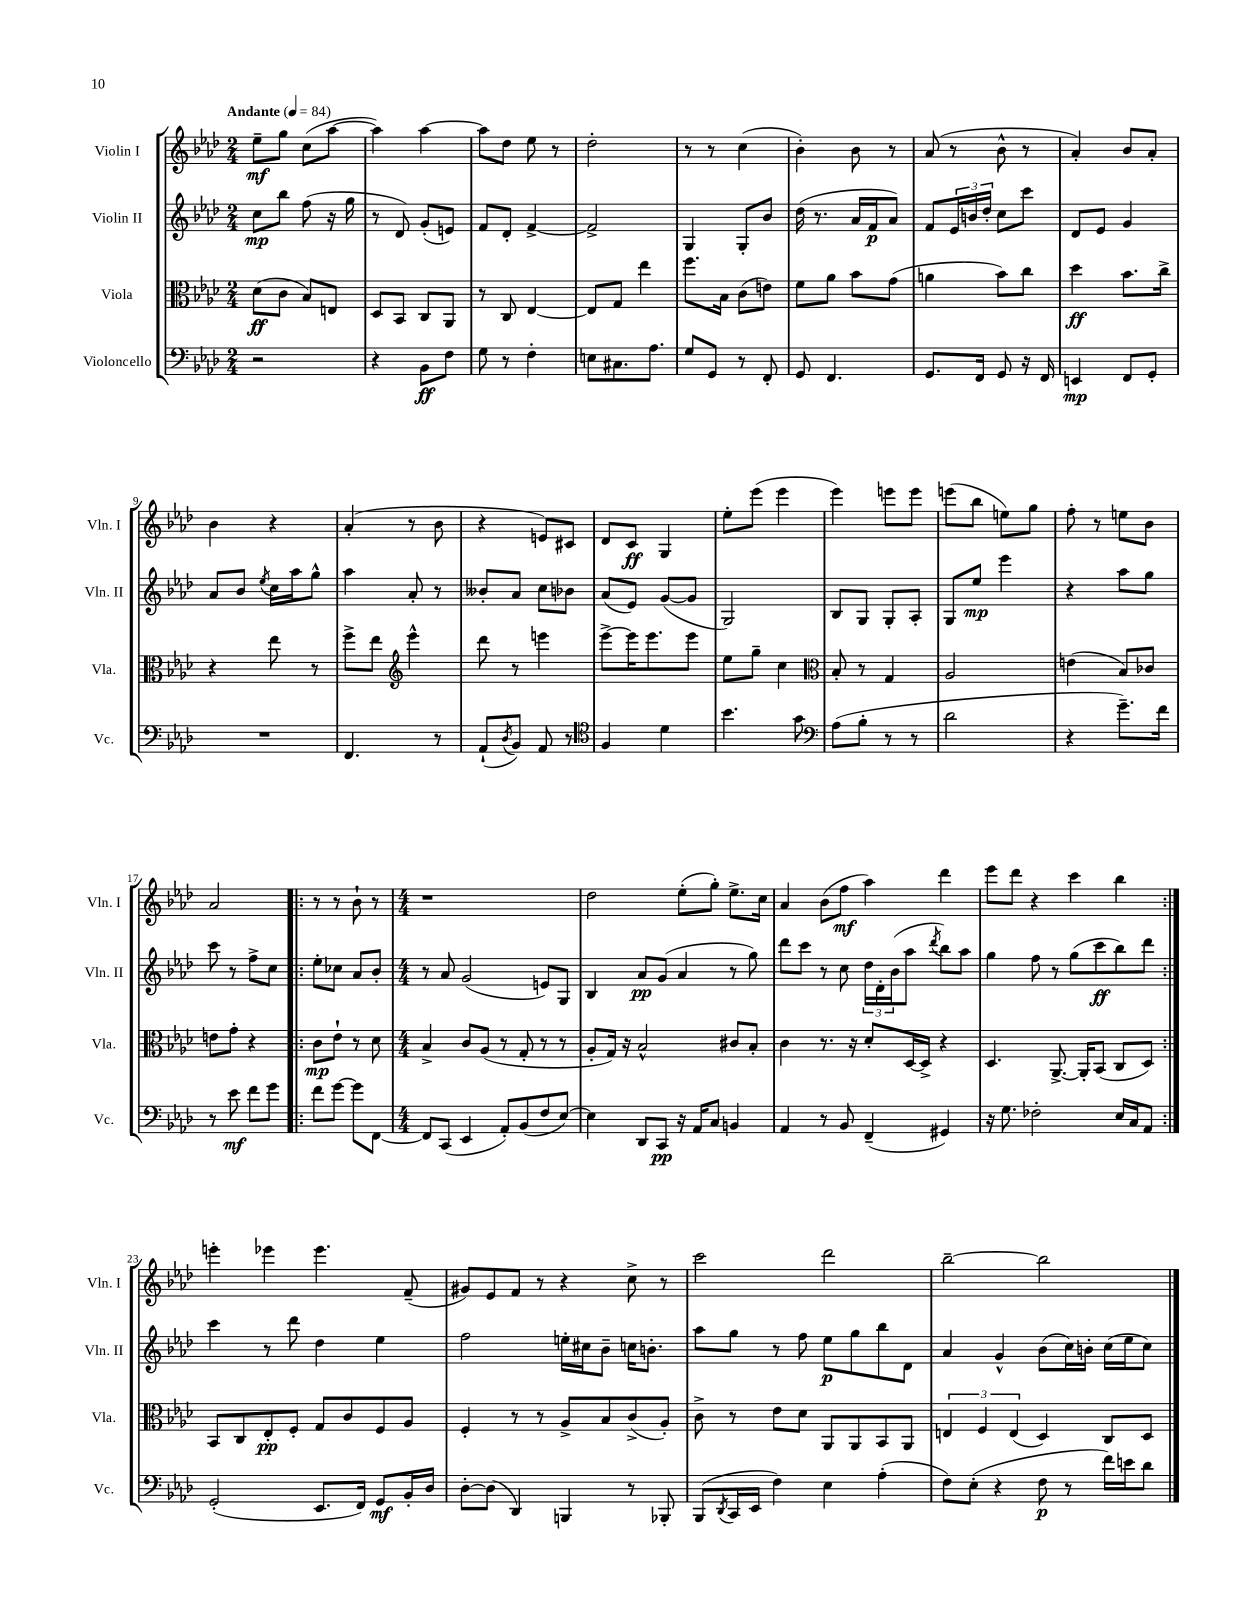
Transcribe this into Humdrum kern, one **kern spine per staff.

**kern	**dynam	**kern	**dynam	**kern	**dynam	**kern	**dynam
*part4	*part4	*part3	*part3	*part2	*part2	*part1	*part1
*staff4	*staff4	*staff3	*staff3	*staff2	*staff2	*staff1	*staff1
*I"Violoncello	*	*I"Viola	*	*I"Violin II	*	*I"Violin I	*
*I'Vc.	*	*I'Vla.	*	*I'Vln. II	*	*I'Vln. I	*
*clefF4	*	*clefC3	*	*clefG2	*	*clefG2	*
*k[b-e-a-d-]	*	*k[b-e-a-d-]	*	*k[b-e-a-d-]	*	*k[b-e-a-d-]	*
*M2/4	*	*M2/4	*	*M2/4	*	*M2/4	*
*MM84	*	*MM84	*	*MM84	*	*MM84	*
=1	=1	=1	=1	=1	=1	=1	=1
!	!	!	!	!	!	!LO:TX:a:B:t=Andante	!
2r	.	(8d-\L	ff	8cc\L	mp	8ee-~\L	mf
.	.	8c\J	.	8bb-\J	.	8gg\J	.
.	.	8B-/L)	.	(8ff\	.	(8cc\L	.
.	.	8En/J	.	16r	.	[8aa-\J	.
.	.	.	.	16gg\	.	.	.
=2	=2	=2	=2	=2	=2	=2	=2
4r	.	8D-/L	.	8r	.	4aa-\])	.
.	.	8BB-/J	.	8d-/)	.	.	.
8BB-\L	ff	8C/L	.	(8g'/L	.	[4aa-\	.
8F\J	.	8AA-/J	.	8en/J)	.	.	.
=3	=3	=3	=3	=3	=3	=3	=3
8G\	.	8r	.	8f/L	.	8aa-\L]	.
8r	.	8C/	.	8d-'/J	.	8dd-\J	.
4F'\	.	[4E-/	.	[4f^/	.	8ee-\	.
.	.	.	.	.	.	8r	.
=4	=4	=4	=4	=4	=4	=4	=4
8En\L	.	8E-/L]	.	2f^/]	.	2dd-'\	.
8.C#X\	.	8G/J	.	.	.	.	.
.	.	4ee-\	.	.	.	.	.
8.A-\J	.	.	.	.	.	.	.
=5	=5	=5	=5	=5	=5	=5	=5
8G/L	.	8.ff\L	.	4G/	.	8r	.
8GG/J	.	.	.	.	.	8r	.
.	.	16B-\Jk	.	.	.	.	.
8r	.	(8c\L	.	8G'/L	.	(4cc\	.
8FF'/	.	8en\J)	.	8b-/J	.	.	.
=6	=6	=6	=6	=6	=6	=6	=6
8GG/	.	8f\L	.	(16dd-\	.	4b-'\)	.
.	.	.	.	8.r	.	.	.
4.FF/	.	8a-\J	.	.	.	.	.
.	.	8b-\L	.	16a-/LL	.	8b-\	.
.	.	.	.	16f/J	p	.	.
.	.	(8g\J	.	8a-/J)	.	8r	.
=7	=7	=7	=7	=7	=7	=7	=7
8.GG/L	.	4an\	.	8f/L	.	(8a-/	.
.	.	.	.	24e-/L	.	8r	.
.	.	.	.	24bn/	.	.	.
16FF/Jk	.	.	.	.	.	.	.
.	.	.	.	24dd-'/JJ	.	.	.
8GG/	.	8b-\L)	.	8cc\L	.	8b-^^\	.
16r	.	8cc\J	.	8ccc\J	.	8r	.
16FF/	.	.	.	.	.	.	.
=8	=8	=8	=8	=8	=8	=8	=8
4EEn/	mp	4dd-\	ff	8d-/L	.	4a-'/)	.
.	.	.	.	8e-/J	.	.	.
8FF/L	.	8.b-\L	.	4g/	.	8b-/L	.
8GG'/J	.	.	.	.	.	8a-'/J	.
.	.	16cc^\Jk	.	.	.	.	.
!!LO:LB:g=z
=9	=9	=9	=9	=9	=9	=9	=9
2r	.	4r	.	8a-/L	.	4b-\	.
.	.	.	.	8b-/J	.	.	.
.	.	.	.	8qee-/	.	.	.
.	.	8ee-\	.	16cc\LL	.	4r	.
.	.	.	.	16aa-\J	.	.	.
.	.	8r	.	8gg^^\J	.	.	.
=10	=10	=10	=10	=10	=10	=10	=10
4.FF/	.	8ff^\L	.	4aa-\	.	(4a-'/	.
.	.	8ee-\J	.	.	.	.	.
*	*	*clefG2	*	*	*	*	*
.	.	4eee-^^\	.	8a-'/	.	8r	.
8r	.	.	.	8r	.	8b-\	.
=11	=11	=11	=11	=11	=11	=11	=11
(8AA-`/L	.	8ddd-\	.	8b--X'/L	.	4r	.
8qD-/	.	.	.	.	.	.	.
8BB-/J)	.	8r	.	8a-/J	.	.	.
8AA-/	.	4eeen\	.	8cc\L	.	8en/L)	.
8r	.	.	.	8b-X\J	.	8c#X/J	.
=12	=12	=12	=12	=12	=12	=12	=12
*clefC4	*	*	*	*	*	*	*
4F/	.	[8eee-^\L	.	(8a-/L	.	8d-/L	.
.	.	16eee-\K]	.	8e-/J)	.	8c/J	ff
.	.	8.eee-\	.	.	.	.	.
4d-\	.	.	.	([8g/L	.	4G/	.
.	.	8eee-\J	.	8g/J]	.	.	.
=13	=13	=13	=13	=13	=13	=13	=13
4.b-\	.	8ee-\L	.	2G/)	.	8ee-'\L	.
.	.	8gg~\J	.	.	.	(8eee-\J	.
.	.	4cc\	.	.	.	4eee-\	.
8g\	.	.	.	.	.	.	.
=14	=14	=14	=14	=14	=14	=14	=14
*clefF4	*	*clefC3	*	*	*	*	*
(8A-\L	.	8B-'/	.	8B-/L	.	4eee-\)	.
8B-'\J	.	8r	.	8G/J	.	.	.
8r	.	4G/	.	8G'/L	.	8eeen\L	.
8r	.	.	.	8A-'/J	.	8eee\J	.
=15	=15	=15	=15	=15	=15	=15	=15
2d-\	.	2A-/	.	8G/L	.	(8eeen\L	.
.	.	.	.	8ee-/J	mp	8bb-\J	.
.	.	.	.	4eee-\	.	8een\L)	.
.	.	.	.	.	.	8gg\J	.
=16	=16	=16	=16	=16	=16	=16	=16
4r	.	(4en\	.	4r	.	8ff'\	.
.	.	.	.	.	.	8r	.
8.g~\L)	.	8B-/L)	.	8aa-\L	.	8een\L	.
.	.	8c-X/J	.	8gg\J	.	8b-\J	.
16f\Jk	.	.	.	.	.	.	.
!!LO:LB:g=z
=17	=17	=17	=17	=17	=17	=17	=17
8r	.	8en\L	.	8ccc\	.	2a-/	.
8e-\	mf	8g'\J	.	8r	.	.	.
8f\L	.	4r	.	8ff^\L	.	.	.
8g\J	.	.	.	8cc\J	.	.	.
=18!|:	=18!|:	=18!|:	=18!|:	=18!|:	=18!|:	=18!|:	=18!|:
8f\L	.	8c\L	mp	8ee-'\L	.	8r	.
[8g\J	.	8e-`\J	.	8cc-X\J	.	8r	.
8g\L]	.	8r	.	8a-/L	.	8b-`\	.
[8FF\J	.	8d-\	.	8b-'/J	.	8r	.
=19	=19	=19	=19	=19	=19	=19	=19
*M4/4	*	*M4/4	*	*M4/4	*	*M4/4	*
8FF/L]	.	4B-^/	.	8r	.	1r	.
(8CC/J	.	.	.	8a-/	.	.	.
4EE-/	.	8c/L	.	(2g/	.	.	.
.	.	(8A-/J	.	.	.	.	.
8AA-'/L)	.	8r	.	.	.	.	.
(8BB-/	.	8G'/	.	.	.	.	.
8F/	.	8r	.	8en/L)	.	.	.
[8E-/J)	.	8r	.	8G/J	.	.	.
=20	=20	=20	=20	=20	=20	=20	=20
4E-\]	.	8A-'/L	.	4B-/	.	2dd-\	.
.	.	16G/Jk)	.	.	.	.	.
.	.	16r	.	.	.	.	.
8DD-/L	.	2B-^^/	.	8a-/L	pp	.	.
8CC/J	pp	.	.	(8g/J	.	.	.
16r	.	.	.	4a-/	.	(8ee-'\L	.
16AA-/KL	.	.	.	.	.	.	.
8C/J	.	.	.	.	.	8gg'\J)	.
4BBn/	.	8c#X/L	.	8r	.	8.ee-^\L	.
.	.	8B-'/J	.	8gg\)	.	.	.
.	.	.	.	.	.	16cc\Jk	.
=21	=21	=21	=21	=21	=21	=21	=21
4AA-/	.	4c\	.	8ddd-\L	.	4a-/	.
.	.	.	.	8ccc\J	.	.	.
8r	.	8.r	.	8r	.	(8b-\L	.
8BB-/	.	.	.	8cc\	.	8ff\J	mf
.	.	16r	.	.	.	.	.
(4FF~/	.	8d-'/L	.	24dd-\LL	.	4aa-\)	.
.	.	.	.	24d-'\	.	.	.
.	.	.	.	(24b-\J	.	.	.
.	.	[16D-/L	.	8aa-\J	.	.	.
.	.	16D-^/JJ]	.	.	.	.	.
.	.	.	.	8qddd-/	.	.	.
4GG#X/)	.	4r	.	8bb-\L)	.	4ddd-\	.
.	.	.	.	8aa-\J	.	.	.
=22	=22	=22	=22	=22	=22	=22	=22
16r	.	4.D-/	.	4gg\	.	8eee-\L	.
8.G\	.	.	.	.	.	.	.
.	.	.	.	.	.	8ddd-\J	.
2F-X'\	.	.	.	8ff\	.	4r	.
.	.	[8.AA-^/	.	8r	.	.	.
.	.	.	.	(8gg\L	.	4ccc\	.
.	.	16AA-'/KL]	.	.	.	.	.
.	.	(8BB-/J	.	8ccc\	ff	.	.
16E-/LL	.	8C/L	.	8bb-\)	.	4bb-\	.
16C/J	.	.	.	.	.	.	.
8AA-/J	.	8D-/J)	.	8ddd-\J	.	.	.
!!LO:LB:g=z
=23:|!	=23:|!	=23:|!	=23:|!	=23:|!	=23:|!	=23:|!	=23:|!
(2GG'/	.	8BB-/L	.	4ccc\	.	4eeen'\	.
.	.	8C/	.	.	.	.	.
.	.	8E-'/	pp	8r	.	4eee-X\	.
.	.	8F'/J	.	8ddd-\	.	.	.
8.EE-/L	.	8G/L	.	4dd-\	.	4.eee-\	.
.	.	8c/	.	.	.	.	.
16FF/Jk)	.	.	.	.	.	.	.
8GG/L	mf	8F/	.	4ee-\	.	.	.
16BB-'/L	.	8A-/J	.	.	.	(8f~/	.
16D-/JJ	.	.	.	.	.	.	.
=24	=24	=24	=24	=24	=24	=24	=24
[8D-'\L	.	4F'/	.	2ff\	.	8g#X/L)	.
(8D-\J]	.	.	.	.	.	8e-/	.
4DD-/)	.	8r	.	.	.	8f/J	.
.	.	8r	.	.	.	8r	.
4BBBn/	.	8A-^/L	.	16een'\LL	.	4r	.
.	.	.	.	16cc#X\J	.	.	.
.	.	8B-/	.	8b-~\J	.	.	.
8r	.	(8c^/	.	16ccn\KL	.	8cc^\	.
.	.	.	.	8.bn'\J	.	.	.
8BBB-X'/	.	8A-'/J)	.	.	.	8r	.
=25	=25	=25	=25	=25	=25	=25	=25
(8BBB-/L	.	8c^\	.	8aa-\L	.	2ccc\	.
8qDD-/	.	.	.	.	.	.	.
16CC/L	.	8r	.	8gg\J	.	.	.
16EE-/JJ	.	.	.	.	.	.	.
4F\)	.	8e-\L	.	8r	.	.	.
.	.	8d-\J	.	8ff\	.	.	.
4E-\	.	8AA-/L	.	8ee-\L	p	2ddd-\	.
.	.	8AA-/	.	8gg\	.	.	.
(4A-'\	.	8BB-/	.	8bb-\	.	.	.
.	.	8AA-/J	.	8d-\J	.	.	.
=26	=26	=26	=26	=26	=26	=26	=26
8F\L)	.	6En/	.	4a-/	.	[2bb-~\	.
(8E-'\J	.	.	.	.	.	.	.
.	.	6F/	.	.	.	.	.
4r	.	.	.	4g^^/	.	.	.
.	.	(6E/	.	.	.	.	.
8F\	p	4D-/)	.	(8b-\L	.	2bb-\]	.
8r	.	.	.	16cc\L)	.	.	.
.	.	.	.	16bn'\JJ	.	.	.
16f\LL)	.	8C/L	.	(16cc\LL	.	.	.
16en\J	.	.	.	16ee-\J	.	.	.
8d-\J	.	8D-/J	.	8cc\J)	.	.	.
==	==	==	==	==	==	==	==
*-	*-	*-	*-	*-	*-	*-	*-
